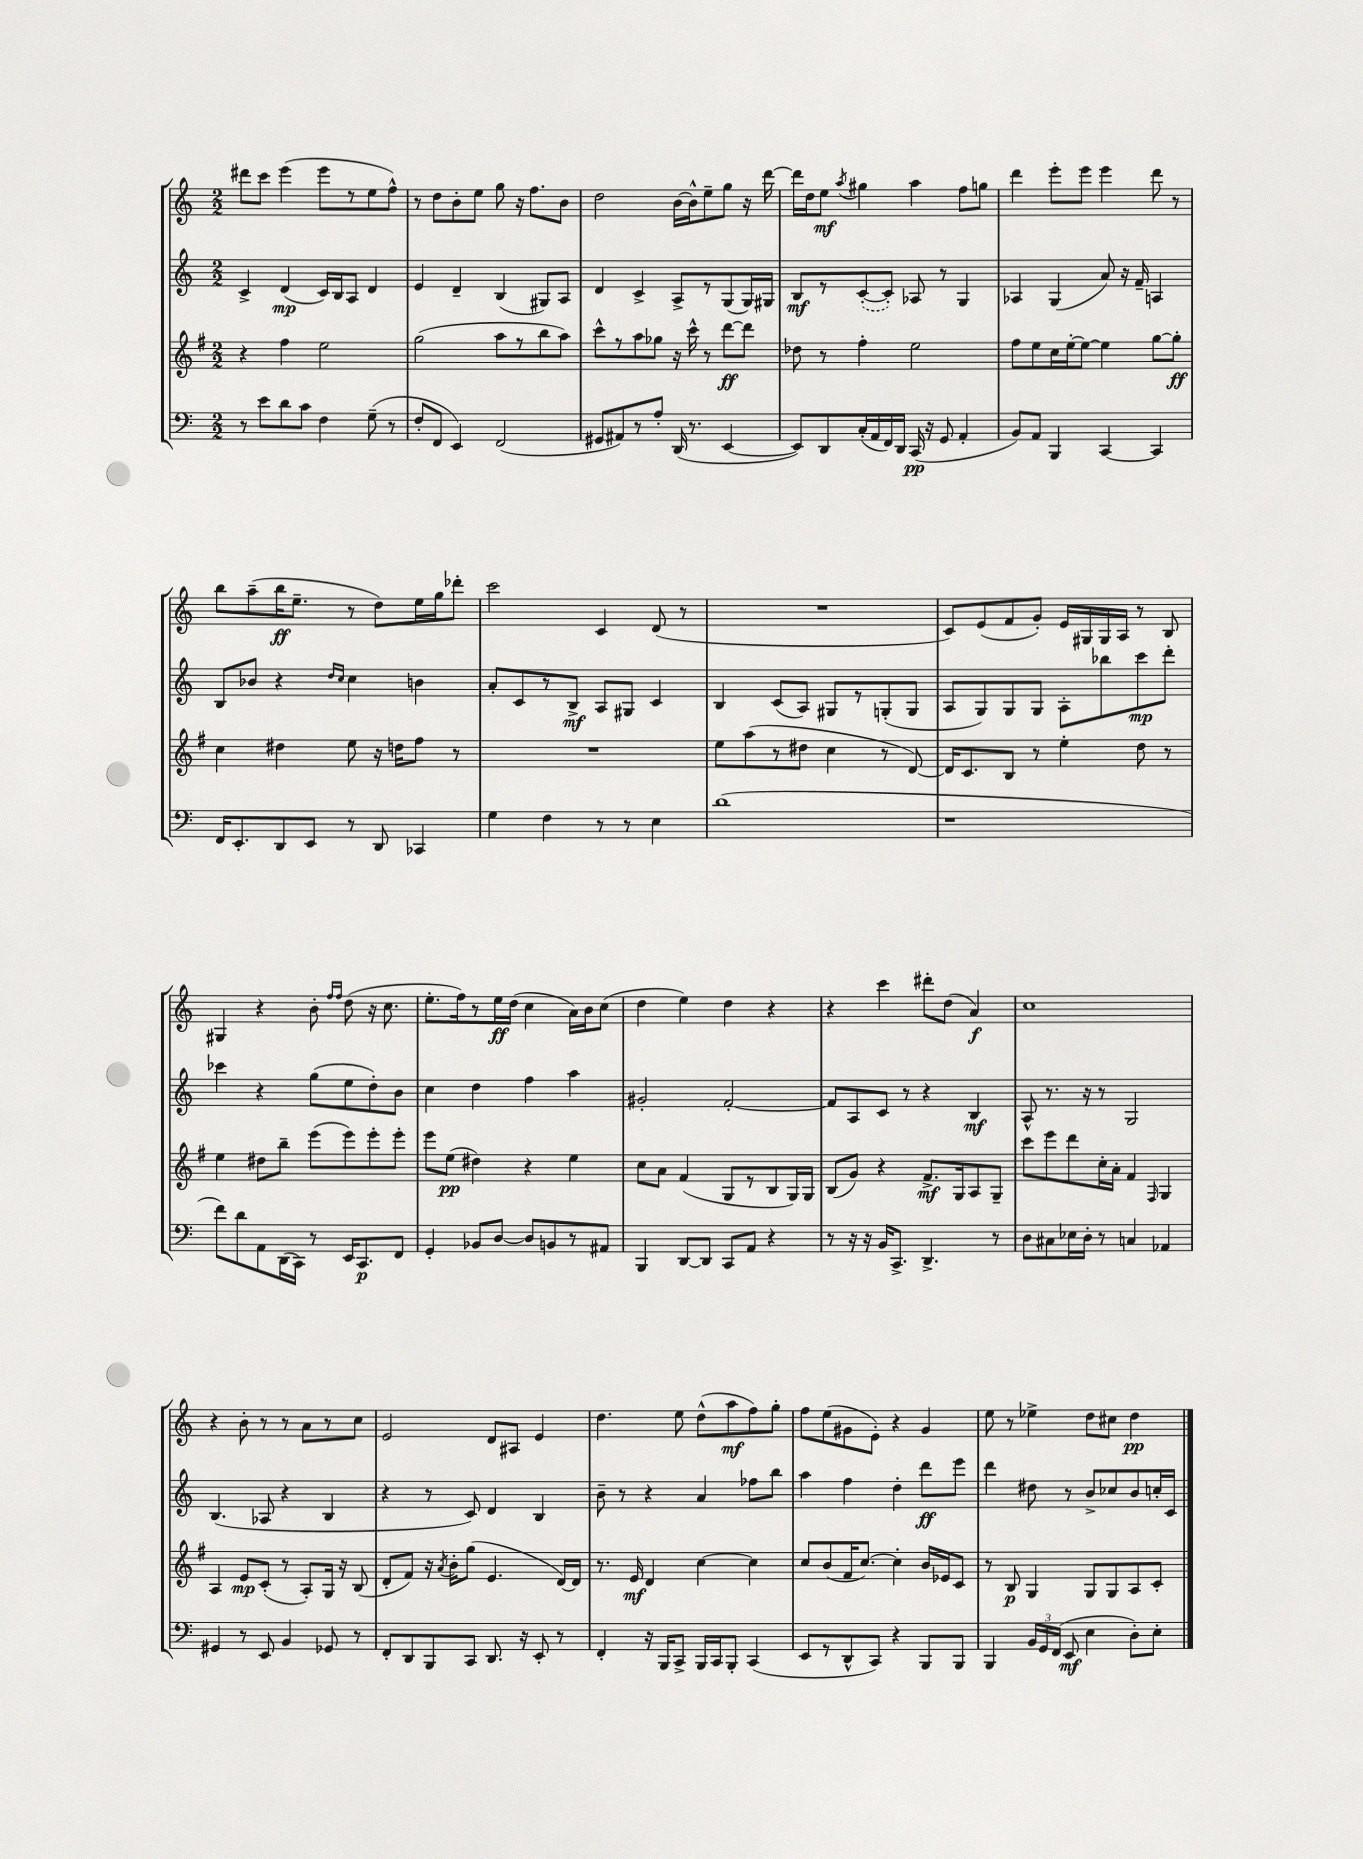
<<
\new StaffGroup <<
\new Staff = "s0" {
    \clef treble \key c \major \numericTimeSignature \time 2/2
    \autoBeamOff dis'''8[ c'''8] e'''4( e'''8[ r8 e''8 f''8]-^) |
    r8 d''8[ b'8-. e''8] g''8 r16 f''8.[ b'8] |
    d''2 b'16[~ b'16-^ e''8-- g''8] r16 d'''16~ |
    d'''16[ d''16 e''8]\mf \acciaccatura { a''8 } gis''4 a''4 f''8[ g''8] |
    d'''4 e'''8[-. e'''8] e'''4 d'''8 r8 |
    b''8[ a''8--( b''16\ff e''8.]-- r8 d''8[) e''16 g''16 des'''8]-. |
    c'''2 c'4 d'8( r8 |
    R1 |
    c'8[) e'8( f'8 g'8]-.) e'16[ gis16 gis16 a16] r8 b8 |
    gis4 r4 b'8-. \grace { f''16[ f''16] } d''8( r16 c''8. |
    e''8.[-. f''16) r8 e''16\ff d''16]( c''4 a'16[) b'16 c''8]( |
    d''4 e''4) d''4 r4 |
    r4 c'''4 dis'''8[-. d''8]( a'4\f) |
    c''1 |
    r4 b'8-. r8 r8 a'8[ r8 c''8] |
    e'2 d'8[ ais8] e'4 |
    d''4. e''8 d''8[-^( a''8\mf f''8) g''8]-. |
    f''8[ e''8( gis'8 e'8]-.) r4 gis'4 |
    e''8 r8 ees''4-> d''8[ cis''8] d''4\pp \bar "|." |
}
\new Staff = "s1" {
    \clef treble \key c \major \numericTimeSignature \time 2/2
    \autoBeamOff c'4-> d'4\mp( c'16[) b16 a8] d'4 |
    e'4 d'4-- b4( gis8[) a8] |
    d'4 c'4-> a8[-> r8 g8( g16) gis16] |
    b8[\mf r8 \once \slurDashed c'8~-.( c'8]-.) aes8 r8 g4 |
    aes4 g4( a'8) r16 f'16-- a4 |
    b8[ bes'8] r4 \grace { d''16[ c''16] } c''4 b'4 |
    a'8[-. c'8 r8 b8]->\mf a8[ gis8] c'4 |
    b4 c'8[( a8]) gis8[ r8 g8-.( g8] |
    a8[ g8) g8 g8] a8[-. bes''8 c'''8\mp d'''8]-. |
    ces'''4 r4 g''8[( e''8 d''8-.) b'8] |
    c''4 d''4 f''4 a''4 |
    gis'2-. f'2~-. |
    f'8[ a8 c'8] r8 r4 b4\mf |
    a8-^ r8. r16 r8 g2 |
    b4.( aes8 r4 b4 |
    r4 r8 c'8) d'4 b4 |
    b'8-- r8 r4 a'4 fes''8[ b''8] |
    a''4 f''4 d''4-. d'''8[\ff e'''8] |
    d'''4 dis''8 r8 b'8[-> ces''8 b'8 c''16-. c'16] \bar "|." |
}
\new Staff = "s2" {
    \clef treble \key g \major \numericTimeSignature \time 2/2
    \autoBeamOff r4 fis''4 e''2 |
    g''2( a''8[ r8 b''8 a''8]) |
    c'''8[-^ r8 a''8 ges''8] r16 c'''16-^ r8 d'''8[~\ff d'''8] |
    des''8 r8 fis''4-. e''2 |
    fis''8[ e''8 c''16 e''16~-. e''8]~ e''4 g''8[~ g''8]-.\ff |
    c''4 dis''4 e''8 r16 d''16[ fis''8] r8 |
    R1 |
    e''8[ a''8( r8 dis''8] c''4 r8 d'8~) |
    d'16[ c'8. b8] r8 e''4-. d''8 r8 |
    e''4 dis''8[ b''8]-- e'''8[( e'''8) e'''8-. e'''8]-. |
    e'''8[ e''8]\pp( dis''4) r4 e''4 |
    c''8[ a'8] fis'4( g8[ r8 b8 g16) g16] |
    b8[( g'8]) r4 fis'8.[->\mf g16 a8 g8]-- |
    c'''8[ e'''8 d'''8 c''16-. a'16]-. fis'4 \grace { fis16 } g4 |
    a4 e'8[\mp c'8]-.( r8 a8[-.) g16] r16 b8( |
    d'8[-. fis'8]) r16 \acciaccatura { a'8 } b'16[-. g''8]( e'4. d'16[~) d'16] |
    r8. e'16\mf d'4 c''4~ c''4 |
    c''8[ b'8( fis'16 c''8.]~) c''4-. b'16[ ees'16 c'8] |
    r8 b8\p g4 g8[ g8 a8 c'8]-. \bar "|." |
}
\new Staff = "s3" {
    \clef bass \key c \major \numericTimeSignature \time 2/2
    \autoBeamOff r8 e'8[ d'8 c'8] f4 g8--( r8 |
    f8[-. f,8] e,4) f,2( |
    gis,8[ ais,8) r8 a8]-. d,16( r8. e,4~ |
    e,8[) d,8 c16-.( a,16 f,16) d,16] c,16\pp( r16 g,8 a,4-. |
    b,8[) a,8] b,,4 c,4~ c,4 |
    f,16[ e,8.-. d,8 e,8] r8 d,8 ces,4 |
    g4 f4 r8 r8 e4 |
    d'1( |
    r1 |
    f'8[) d'8 a,8 d,16( c,16]) r8 e,16[ c,8.\p f,8] |
    g,4-. bes,8[ d8]~ d8[ b,8 r8 ais,8] |
    b,,4 d,8[~ d,8] c,8[ a,8] r4 |
    r8 r16 r16 b,16[ c,8.]-> d,4.-> r8 |
    d8[ cis8 ees16 d16]-. r8 c4 aes,4 |
    gis,4 r8 e,8 b,4 ges,8 r8 |
    f,8[-. d,8 b,,8 c,8] d,8. r16 e,8-. r8 |
    f,4-. r16 b,,16[ c,8]-> b,,16[ c,16 b,,8]-. c,4( |
    e,8[ r8 d,8-^ c,8]) r4 b,,8[ b,,8] |
    b,,4 \tuplet 3/2 { b,16[ g,16 f,16]( } e,8\mf e4 d8[-.) e8]-. \bar "|." |
}
>>
>>
\layout { \context { \Score \remove "Bar_number_engraver" } }
